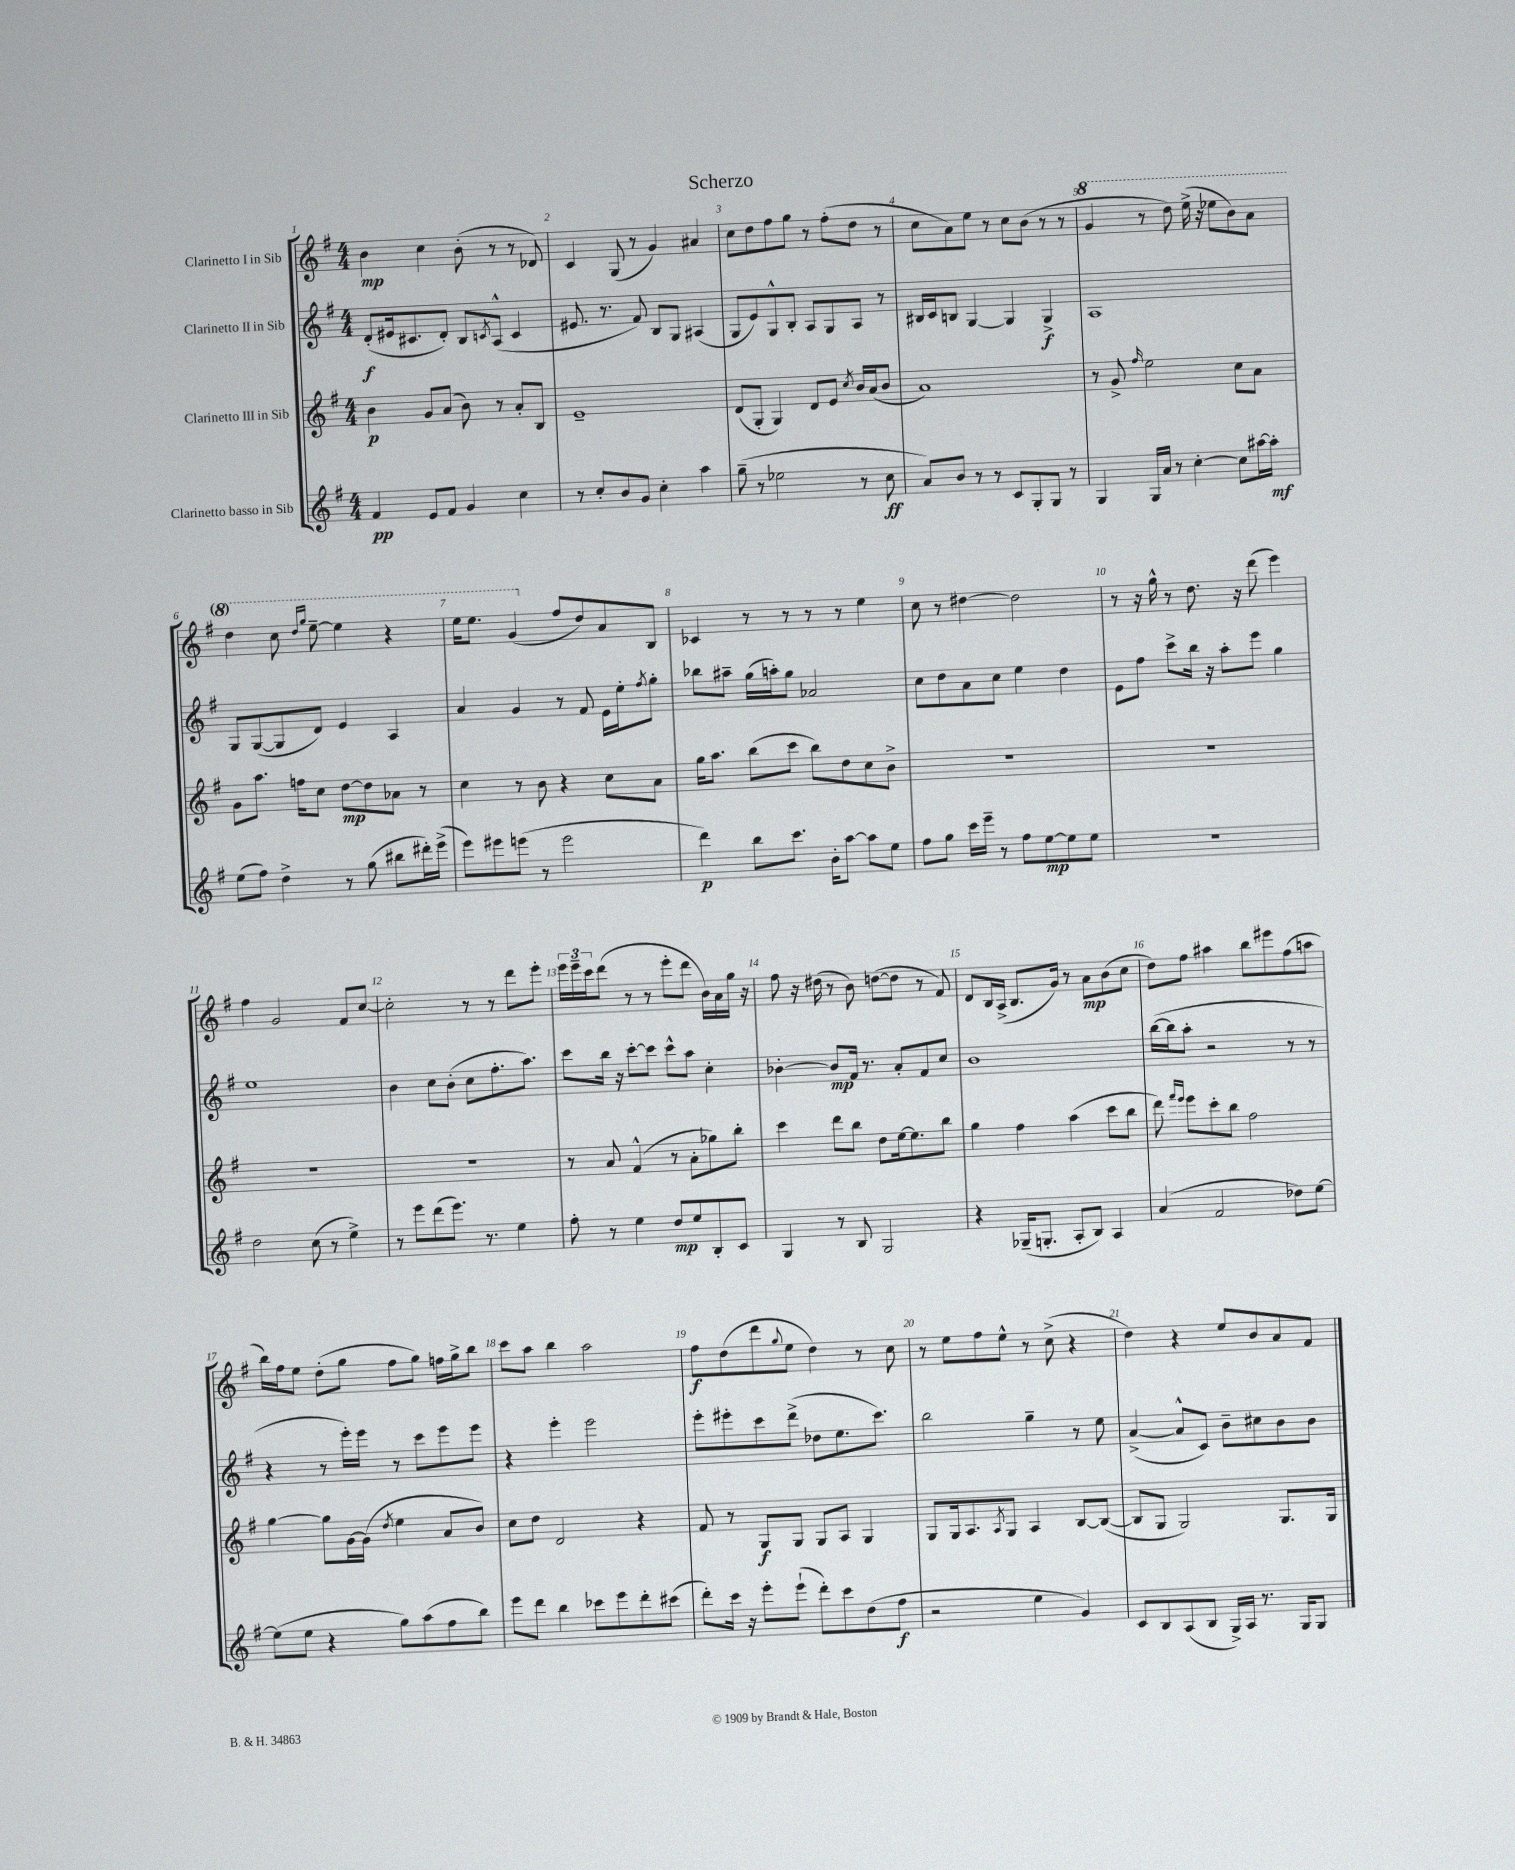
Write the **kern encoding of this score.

**kern	**kern	**kern	**kern
*staff4	*staff3	*staff2	*staff1
*clefG2	*clefG2	*clefG2	*clefG2
*k[f#]	*k[f#]	*k[f#]	*k[f#]
*M4/4	*M4/4	*M4/4	*M4/4
4f#	4b	(8d'	4b
.	.	16e#	.
.	.	8.c#	.
8e	8g	.	4cc
8f#	(8a	8d')	.
4g	8b)	8B	(8b'
.	.	8qc	.
.	8r	(8A^^	8r
4cc	8a'	4c	8r
.	8B	.	8d-)
=	=	=	=
8r	1e~	8.e#	4c
8cc'	.	.	.
.	.	8.r	.
8b	.	.	(8G
8g	.	8f#)	8r
4cc'	.	8B	4g)
.	.	8G	.
4aa	.	(4A#	4a#
=	=	=	=
(8gg~	(8d	8G	8cc
8r	8G'	8e)	8dd
2ee-	4G)	8G^^	8ff#
.	.	8B'	8gg
.	8d	8A	8r
.	8e	8G	(8ff#'
.	8qcc	.	.
8r	16b	8A	8dd
.	(16a	.	.
8cc	8b	8r	8r
=	=	=	=
8a)	1a)	16B#	8cc
.	.	16c	.
8b	.	8B	8a)
8r	.	[4G	8ee
8r	.	.	8r
8c	.	4G]	8cc
8G'	.	.	(8b
8G	.	4G^	8r
8r	.	.	8r
=	=	=	=
4G	8r	1A	4gg
.	8g^	.	.
.	16qqff#	.	.
16G	2ee	.	8r
16a	.	.	.
8r	.	.	8ddd)
[4cc'	.	.	(16eee^
.	.	.	16r
.	.	.	8eee-
8cc]	8cc	.	8bb)
[16aa#	8a	.	8aa
16aa#']	.	.	.
=	=	=	=
(8ee	8g	8G	4ddd
8ff#)	8.aa	([8G	.
4dd^	.	8G]	8ccc
.	16ff	.	.
.	.	.	16qqddd
.	.	.	16qqggg
.	8cc	8d)	[8eee~
8r	[8dd	4e	4eee]
(8gg	8dd]	.	.
8bb#	8a-	4A	4r
16ddd#')	8r	.	.
(16eee^	.	.	.
=	=	=	=
8eee)	4cc	4a	16eee
.	.	.	8.eee
8eee#	.	.	.
(8eee	8r	4g	(4gg
8r	8b	.	.
2eee	4r	8r	8ff#
.	.	8f#	8dd)
.	8cc	16e	8a
.	.	16ee'	.
.	.	8qff#	.
.	8a	8gg'	8B
=	=	=	=
4ddd)	16gg	8bb-	4c-
.	8.aa	.	.
.	.	8aa#~	.
8bb	(8bb	(16gg	8r
.	.	16aa')	.
8.ccc	8ccc	8gg	8r
.	8bb)	2a-	8r
16b'	.	.	.
[8aa	8dd	.	8r
8aa]	8cc	.	4ee
8ee	8b^	.	.
=	=	=	=
8ff#	1r	8cc	8cc
8gg	.	8dd	8r
16ccc	.	8a	[4dd#
16eee~	.	.	.
8r	.	8cc	.
8ff#	.	4ee	2dd#]
[8ee	.	.	.
8ee]	.	4dd	.
8ee	.	.	.
=	=	=	=
1r	1r	8e	8r
.	.	8ff#	16r
.	.	.	16gg^^
.	.	8ccc^	8r
.	.	16bb	8.dd
.	.	16r	.
.	.	8aa'	.
.	.	.	16r
.	.	8eee	(8ddd
.	.	4gg	4eee)
=	=	=	=
2dd	1r	1ee	4ff#
.	.	.	2g
(8cc	.	.	.
8r	.	.	.
4ee^)	.	.	8f#
.	.	.	[8cc
=	=	=	=
8r	1r	4b	2cc']
8eee	.	.	.
(8ddd	.	8cc	.
8.eee)	.	(8b'	.
.	.	8cc	8r
8.r	.	.	.
.	.	8.ff#'	8r
4ee	.	.	8ddd
.	.	8.aa)	.
.	.	.	8eee'
=	=	=	=
8ff#'	8r	8ccc	24eee
.	.	.	24eee~
.	.	.	24ccc
8r	8a	16bb	(8ddd
.	.	16r	.
4ee	(4f#^^	[8ccc'	8r
.	.	8ccc]	8r
8dd	8r	8ccc^^	8eee'
8ee	8a'	8aa	8ddd
8B'	8gg-)	4cc'	16b)
.	.	.	16a
8c	8bb'	.	16gg
.	.	.	16r
=	=	=	=
4G	4ccc	[4b-'	8ff#
.	.	.	16r
.	.	.	(16dd#
8r	8ddd	8b-]	8r
8B	8bb	16f#	8b)
.	.	8.r	.
2G	8dd	.	([8dd
.	[16ee	8a'	8dd]
.	8.ee]	.	.
.	.	8f#	8r
.	8bb	8cc	8f#)
=	=	=	=
4r	4gg	1b	8d
.	.	.	16B
.	.	.	(16A^
(16G-~	4ff#	.	8.B
8.G'	.	.	.
.	.	.	16g)
8A'	(4aa	.	8r
8B)	.	.	8a
4A	8ccc	.	(8b
.	8bb	.	8cc
=	=	=	=
(4a	8ddd)	([16bb	8dd)
.	.	16bb]	.
.	16qqfff#	.	.
.	16qqeee	.	.
.	8eee	8aa'	8ff#
2f#	8ccc'	2r	4aa#
.	8bb	.	.
.	2ff#	.	8bb
.	.	.	8eee#
8dd-)	.	8r	(8ff#
[8ee	.	8r	8aa
=	=	=	=
(8ee]	[4gg	4r	16bb)
.	.	.	16ff#
8ee	.	.	8ee
4r	8gg]	8r	(8dd'
.	[16g	16eee')	8gg
.	(16g]	16eee	.
.	8qdd	.	.
8gg)	4ee	8r	8ff#
(8aa	.	8ccc	8gg)
8ff#	8a	8eee	16ff
.	.	.	16gg^
8bb)	8b)	8eee	8bb
=	=	=	=
8eee	8cc	4r	8ccc
8ddd	8dd	.	8aa
4bb	2d	4eee'	4bb
8ccc-	.	2eee	2aa
8eee	.	.	.
8ddd'	4r	.	.
(8ccc#	.	.	.
=	=	=	=
8ddd')	8f#	8eee'	8ff#
16ccc	8r	8eee#'	(8dd
16r	.	.	.
8eee'	8G	8ccc	8ddd
.	.	.	8qqgg
(8eee`	8G	(8ddd^	8ee
8ddd')	8G	8dd-	4dd)
8ccc	8A	8.ee	.
(8dd	4G	.	8r
.	.	8.ccc)	.
8ff#	.	.	8cc
=	=	=	=
2r	8G	2bb	8r
.	16G	.	8ee
.	8.A	.	.
.	.	.	8ff#
.	8qA	.	.
.	8G	.	8ee^^
4ee	4A	4gg~	8r
.	.	.	(8cc^
4g)	[8B	8r	4r
.	(8B_	8ee	.
=	=	=	=
8c	8B]	([4a^	4dd)
8B	8G	.	.
(8A	2G)	8a^^]	4r
8B	.	8c)	.
16G^)	.	8b~	8ee
16A	.	.	.
8.r	.	8cc#	8b
.	8.G	8b	8a
16G	.	.	.
8G	.	8b	8f#
.	16G	.	.
==	==	==	==
*-	*-	*-	*-
